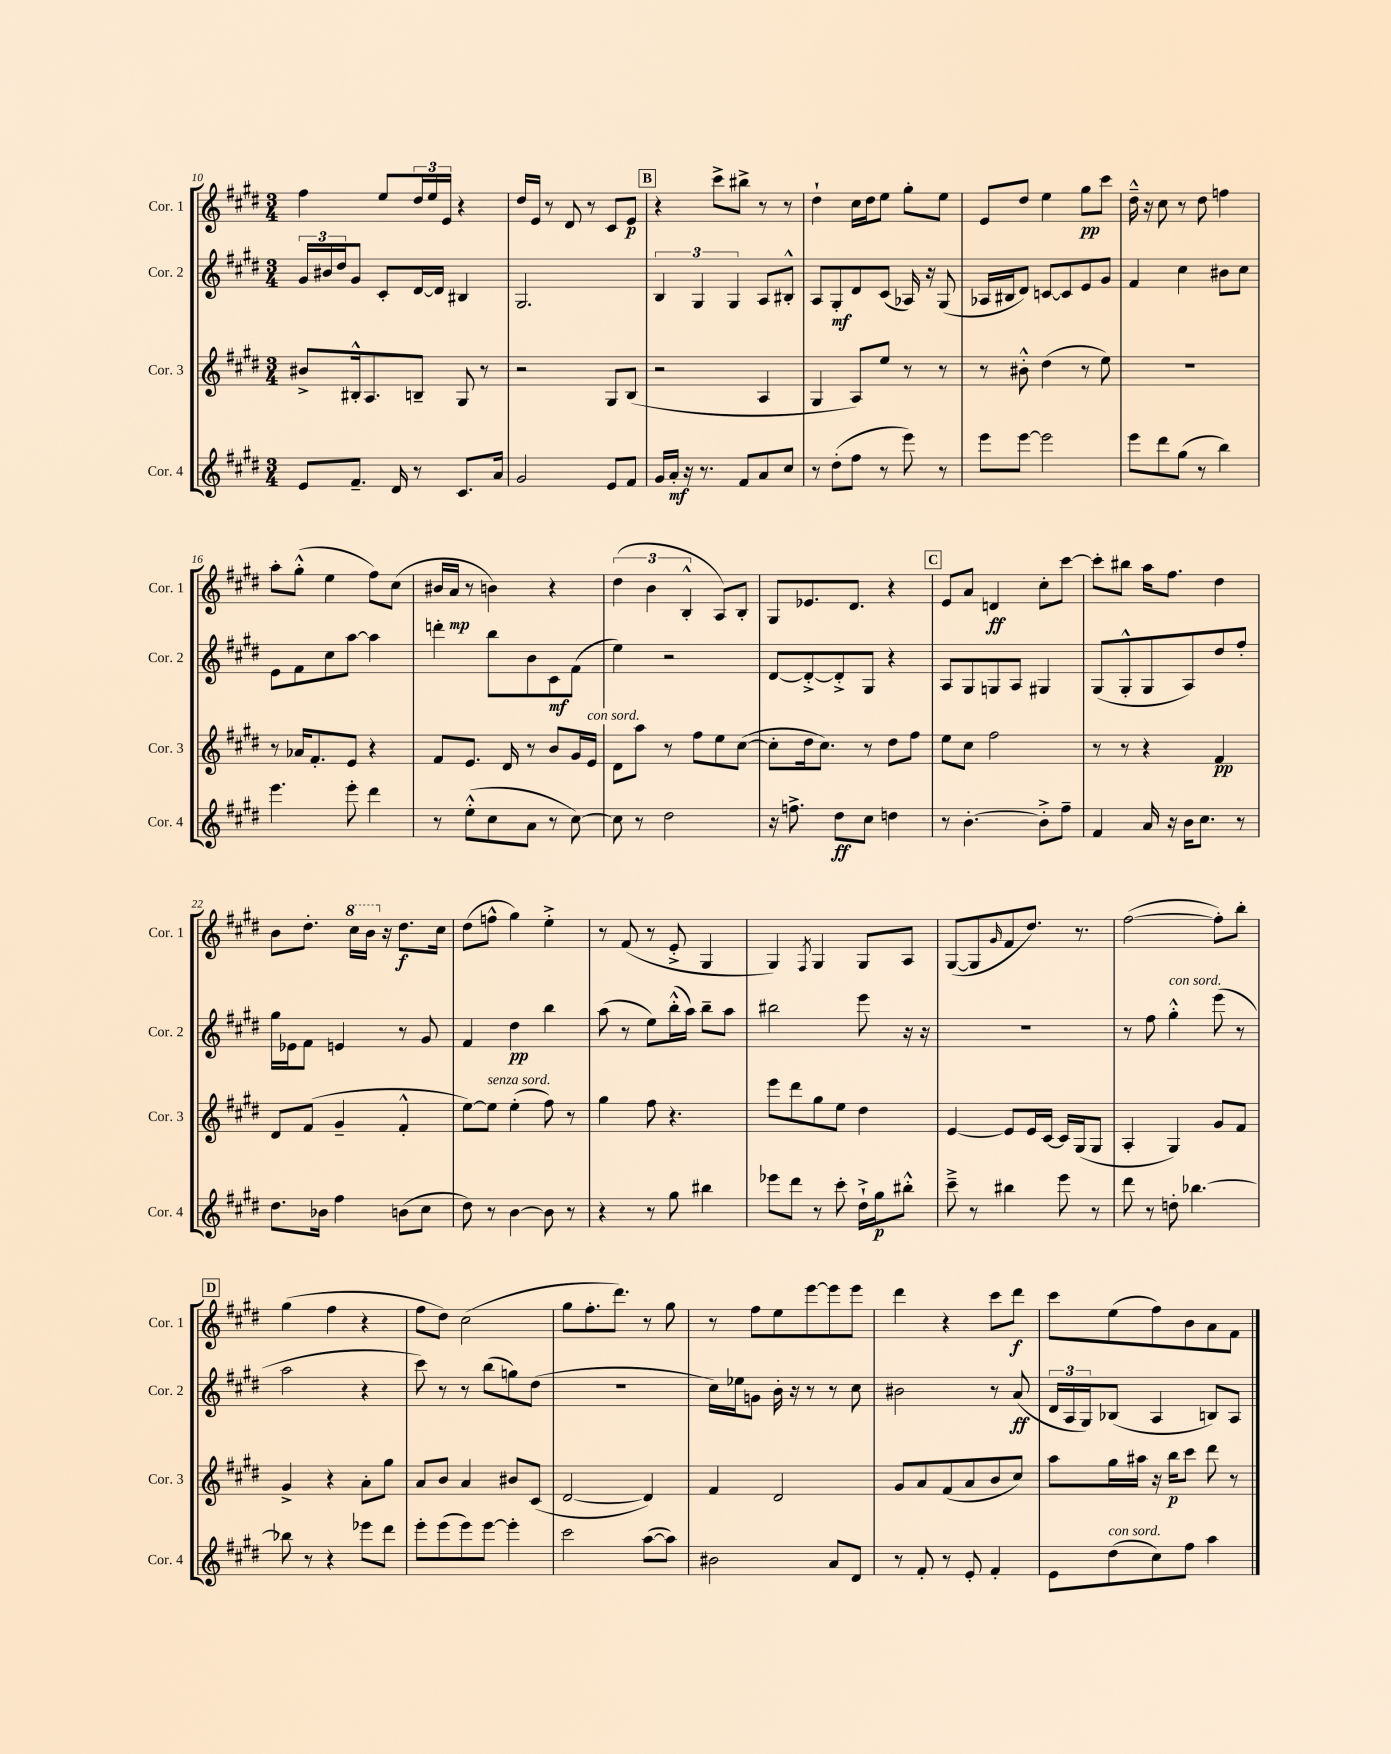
<<
\new StaffGroup <<
\new Staff = "s0" \with { instrumentName = "Cor. 1" shortInstrumentName = "Cor. 1" } {
    \clef treble \key e \major \numericTimeSignature \time 3/4
    fis''4 e''8 \tuplet 3/2 { dis''16 e''16 e'16 } r4 |
    dis''16 e'16 r8 dis'8 r8 cis'8 e'8\p |
    \mark \markup { \box "B" } r4 cis'''8-> bis''8-> r8 r8 |
    dis''4-! cis''16 dis''16 e''8 gis''8-. e''8 |
    e'8 dis''8 e''4 gis''8\pp cis'''8 |
    dis''16---^ r16 cis''8 r8 dis''8 f''4 |
    a''8-. gis''8-.-^( e''4 fis''8) cis''8( |
    bis'16 a'16\mp r8 b'4) r4 |
    \tuplet 3/2 { dis''4( b'4 b4-.-^ } a8) b8-. |
    gis8 ees'8. dis'8. r4 |
    \mark \markup { \box "C" } e'8 a'8 d'4\ff cis''8-. cis'''8~ |
    cis'''8-. bis''8 a''16 fis''8. dis''4 |
    b'8 dis''8.-. \ottava #1 cis'''16 b''16 \ottava #0 r16 dis''8.\f cis''16 |
    dis''8( f''8-^ gis''4) e''4-.-> |
    r8 fis'8( r8 e'8-.-> gis4 |
    gis4) \acciaccatura { fis8 } gis4 gis8 a8 |
    gis8~( gis8 \grace { gis'16 } fis'8 dis''8.) r8. |
    fis''2~( fis''8-.) b''8-. |
    \mark \markup { \box "D" } gis''4( fis''4 r4 |
    fis''8 dis''8) cis''2( |
    gis''8 fis''8.-. dis'''8.) r8 gis''8 |
    r8 fis''8 e''8 e'''8~ e'''8 e'''8 |
    dis'''4 r4 cis'''8 dis'''8\f |
    cis'''8 e''8( fis''8) b'8 a'8 fis'8 \bar "|." |
}
\new Staff = "s1" \with { instrumentName = "Cor. 2" shortInstrumentName = "Cor. 2" } {
    \clef treble \key e \major \numericTimeSignature \time 3/4
    \tuplet 3/2 { gis'16 bis'16 dis''16 } gis'8 cis'8-. dis'16~ dis'16 bis4 |
    gis2. |
    \mark \markup { \box "B" } \tuplet 3/2 { b4 gis4 gis4 } a8 bis8-.-^ |
    a8 gis8-.\mf dis'8 cis'8( aes16) r16 gis8( |
    aes16 bis16 dis'8) c'8~ c'8 e'8 gis'8 |
    fis'4 cis''4 bis'8 cis''8 |
    e'8 fis'8 cis''8 a''8~ a''4 |
    d'''4-. b''8 b'8 cis'8\mf fis'8( |
    e''4) r2 |
    dis'8~ dis'8~-.-> dis'8-.-> gis8 r4 |
    \mark \markup { \box "C" } a8 gis8 g8 a8 gis4 |
    gis8( gis8-.-^ gis8 a8) dis''8 fis''8-. |
    gis''16 ees'16 fis'8 e'4 r8 gis'8 |
    fis'4 dis''4\pp b''4 |
    a''8( r8 e''8) b''16-.-^( a''16) b''8-- a''8 |
    bis''2 e'''8 r16 r16 |
    R2. |
    r8 fis''8 gis''4-.-^^\markup { \italic "con sord." } e'''8( r8 |
    \mark \markup { \box "D" } a''2 r4 |
    cis'''8) r8 r8 b''8( g''8) dis''8( |
    R2. |
    cis''16) ees''16 g'8 b'16-. r16 r8 r8 cis''8 |
    bis'2 r8 a'8\ff( |
    \tuplet 3/2 { dis'16 a16 gis16) } bes8( a4 b8) a8 \bar "|." |
}
\new Staff = "s2" \with { instrumentName = "Cor. 3" shortInstrumentName = "Cor. 3" } {
    \clef treble \key e \major \numericTimeSignature \time 3/4
    bis'8-> bis16-.-^ a8. b8-- gis8 r8 |
    r2 gis8 b8( |
    \mark \markup { \box "B" } r2 a4 |
    gis4 a8) e''8 r8 r8 |
    r8 bis'8-.-^ dis''4( r8 e''8) |
    R2. |
    r8 aes'16 fis'8.-. e'8 r4 |
    fis'8 e'8. dis'16 r8 b'8 gis'16 e'16^\markup { \italic "con sord." } |
    dis'8 a''8 r8 fis''8 e''8 cis''8~( |
    cis''8-. dis''16 cis''8.) r8 dis''8 fis''8 |
    \mark \markup { \box "C" } e''8 cis''8 fis''2 |
    r8 r8 r4 fis'4\pp |
    dis'8 fis'8( gis'4-- fis'4-.-^ |
    e''8~) e''8^\markup { \italic "senza sord." } e''4-.( fis''8) r8 |
    gis''4 fis''8 r4. |
    e'''8 dis'''8 gis''8 e''8 dis''4 |
    e'4~ e'8 e'16 cis'16~ cis'16 gis16( gis8 |
    a4-. gis4) gis'8 fis'8 |
    \mark \markup { \box "D" } gis'4-> r4 a'8-. gis''8 |
    a'8 b'8 a'4 bis'8 cis'8( |
    dis'2~ dis'4) |
    fis'4 dis'2 |
    gis'8 a'8 fis'8( a'8 b'8 cis''8) |
    a''8 gis''16 ais''16 r16 b''16\p cis'''8 dis'''8 r8 \bar "|." |
}
\new Staff = "s3" \with { instrumentName = "Cor. 4" shortInstrumentName = "Cor. 4" } {
    \clef treble \key e \major \numericTimeSignature \time 3/4
    e'8 fis'8.-- dis'16 r8 cis'8. a'16 |
    gis'2 e'8 fis'8 |
    \mark \markup { \box "B" } gis'16 a'16-.\mf r16 r8. fis'8 a'8 cis''8 |
    r8 dis''8-.( fis''8 r8 e'''8) r8 |
    e'''8 e'''8~ e'''2 |
    e'''8 dis'''8 gis''8( r8 b''4) |
    e'''4. e'''8-. dis'''4 |
    r8 e''8-.-^( cis''8 a'8 r8 cis''8~) |
    cis''8 r8 dis''2 |
    r16 f''8.-> dis''8\ff cis''8 d''4 |
    \mark \markup { \box "C" } r8 b'4.~-. b'8-.-> fis''8-- |
    fis'4 a'16 r16 b'16 cis''8. r8 |
    dis''8. bes'16 fis''4 b'8( cis''8 |
    dis''8) r8 b'4~ b'8 r8 |
    r4 r8 gis''8 bis''4 |
    ees'''8 dis'''8 r8 cis'''8-. dis''16-!-> gis''16\p bis''8-.-^ |
    cis'''8---> r8 bis''4 e'''8 r8 |
    dis'''8 r8 d''8-. bes''4.~ |
    \mark \markup { \box "D" } bes''8 r8 r4 ees'''8 dis'''8 |
    e'''8-. e'''8( e'''8) e'''8~ e'''4-. |
    cis'''2 a''8~( a''8) |
    bis'2 a'8 dis'8 |
    r8 fis'8-. r8 e'8-. fis'4-. |
    e'8 dis''8^\markup { \italic "con sord." }( cis''8) fis''8 a''4 \bar "|." |
}
>>
>>
\layout { \context { \Score currentBarNumber = #10 } }
